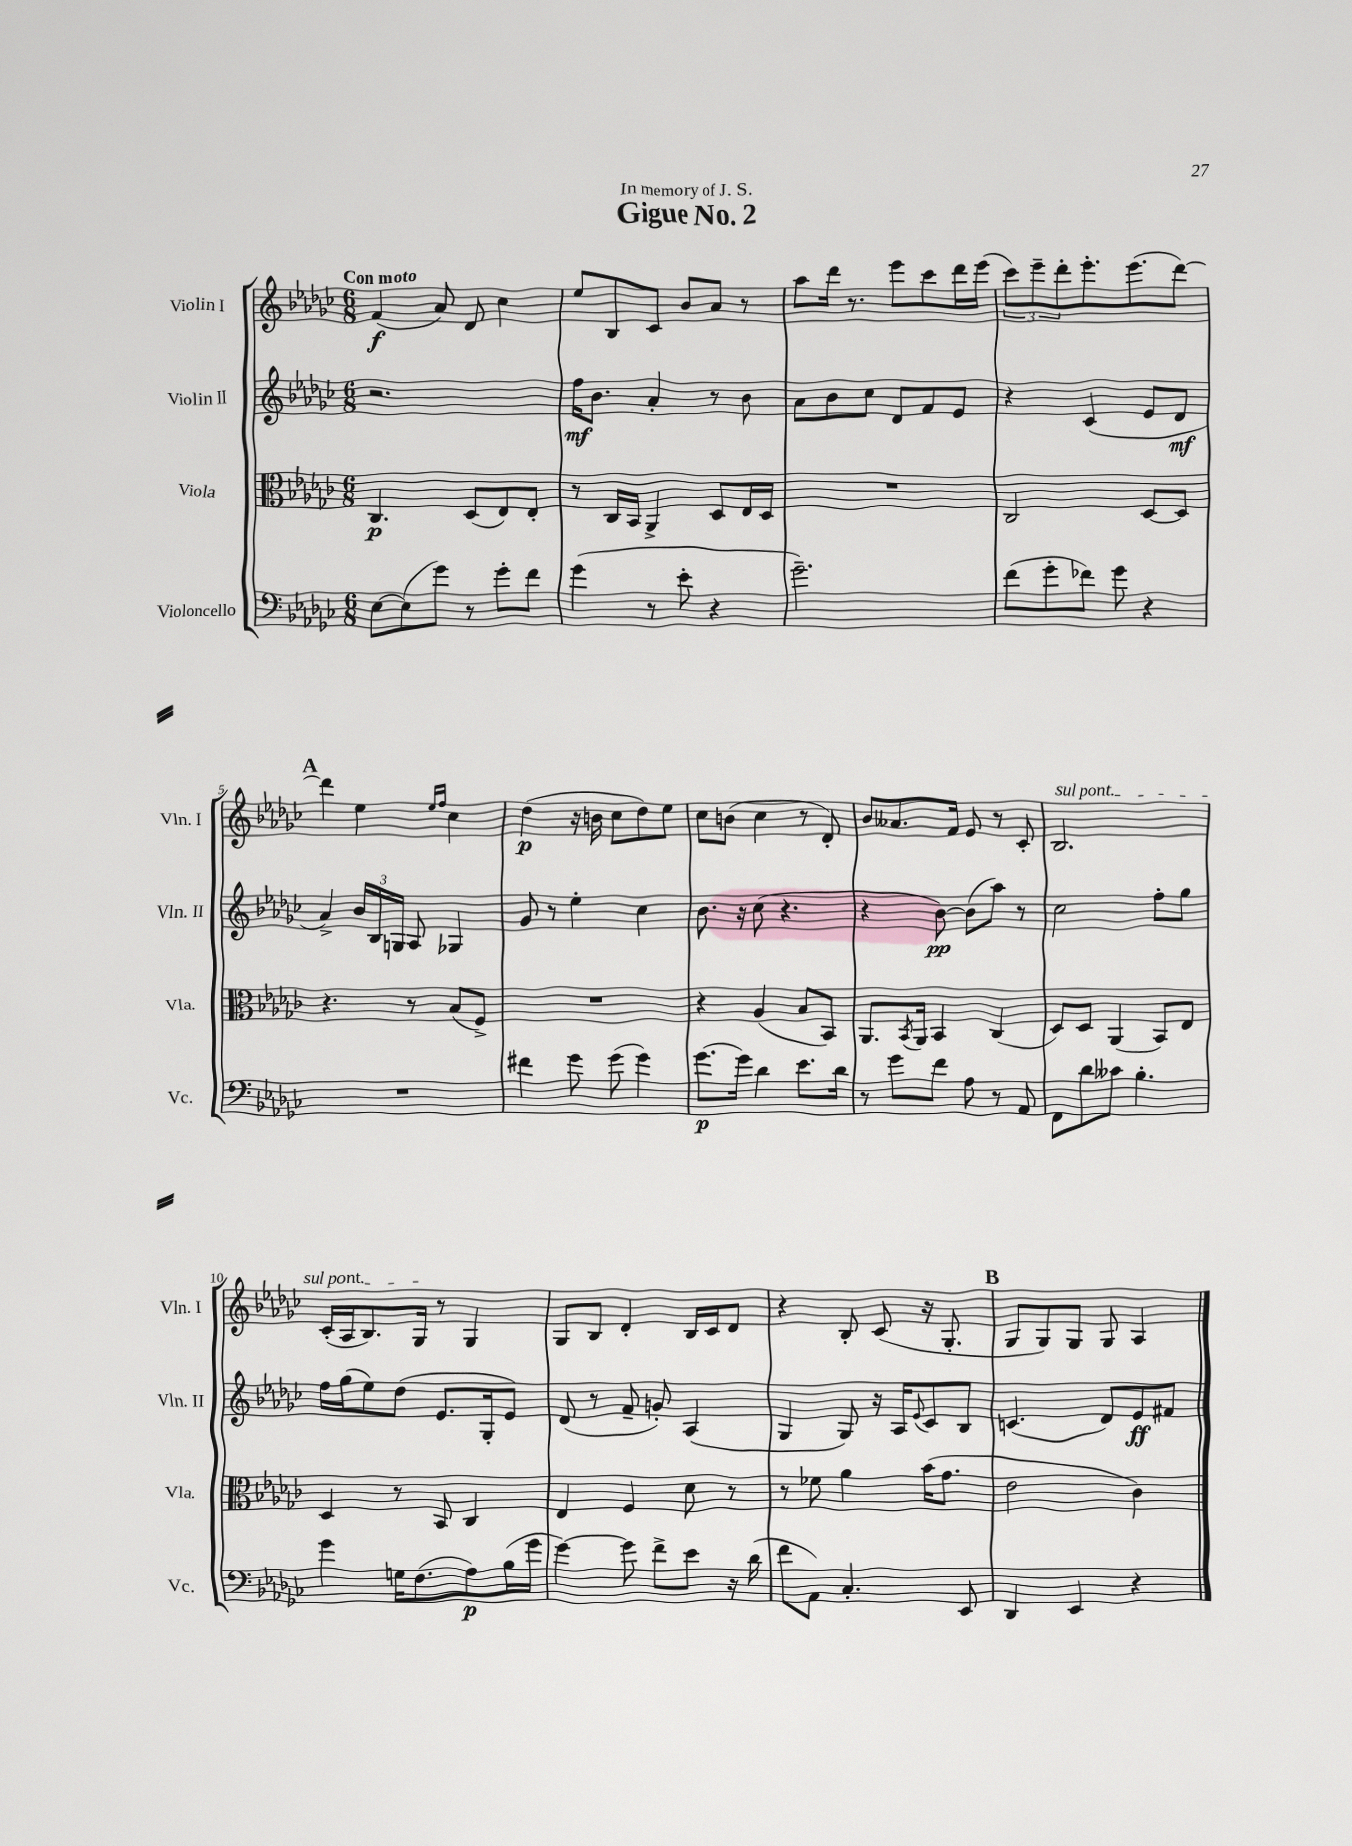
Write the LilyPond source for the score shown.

\header { title = "Gigue No. 2" dedication = "In memory of J. S." }
<<
\new StaffGroup <<
\new Staff = "s0" \with { instrumentName = "Violin I" shortInstrumentName = "Vln. I" } {
    \clef treble \key ges \major \numericTimeSignature \time 6/8 \tempo "Con moto"
    f'4\f( aes'8) des'8 ces''4 |
    ees''8 bes8 ces'8 bes'8 aes'8 r8 |
    aes''8 des'''16 r8. ees'''8 ces'''8 des'''16 ees'''16( |
    \tuplet 3/2 { ces'''8) ees'''8-- des'''8-. } ees'''8.-. ees'''8.( des'''8~) |
    \mark \markup { \bold "A" } des'''4 ees''4 \grace { ees''16 f''16 } ces''4 |
    des''4\p( r16 b'16 ces''8 des''8) ees''8 |
    ces''8 b'8( ces''4 r8 des'8-.) |
    bes'8 aeses'8. f'16 ees'8 r8 ces'8-. |
    \once \override TextSpanner.bound-details.left.text = \markup { \italic "sul pont." } bes2.\startTextSpan |
    ces'16-.( aes16 bes8.) ges16\stopTextSpan r8 ges4 |
    ges8 bes8 des'4-. bes16 ces'16 des'8 |
    r4 bes8-. ces'8( r16 ges8.-. |
    \mark \markup { \bold "B" } ges8 ges8) ges8 ges8 aes4 \bar "|." |
}
\new Staff = "s1" \with { instrumentName = "Violin II" shortInstrumentName = "Vln. II" } {
    \clef treble \key ges \major \numericTimeSignature \time 6/8
    r2. |
    f''16\mf bes'8. aes'4-. r8 bes'8 |
    aes'8 bes'8 ces''8 des'8 f'8 ees'8 |
    r4 ces'4( ees'8 des'8\mf |
    \mark \markup { \bold "A" } aes'4->) \tuplet 3/2 { bes'16 bes16 g16 } aes8 ges4 |
    ges'8 r8 ees''4-. ces''4 |
    bes'8. r16 ces''8( r4. |
    r4 bes'8~\pp) bes'8( aes''8) r8 |
    ces''2 f''8-. ges''8 |
    f''16 ges''16( ees''8) des''8( ees'8. ges16-. ees'8) |
    des'8( r8 f'8-- g'8-.) aes4( |
    ges4 ges8) r16 aes16 \appoggiatura { ees'8 } ces'8 bes8 |
    \mark \markup { \bold "B" } c'4.( des'8) ees'8\ff fis'8 \bar "|." |
}
\new Staff = "s2" \with { instrumentName = "Viola" shortInstrumentName = "Vla." } {
    \clef alto \key ges \major \numericTimeSignature \time 6/8
    ces4.\p des8( ees8) ees8-. |
    r8 ces16 bes,16 aes,4-> des8 ees16 des16 |
    R2. |
    ces2 des8~ des8 |
    \mark \markup { \bold "A" } r4. r8 bes8( f8->) |
    R2. |
    r4 aes4( bes8 bes,8) |
    aes,8. \acciaccatura { bes,8 } aes,16 bes,4 ces4( |
    des8) des8 aes,4( bes,8) ees8 |
    des4 r8 bes,8 ces4 |
    ees4 f4 des'8 r8 |
    r8 fes'8 aes'4 bes'16( ges'8. |
    \mark \markup { \bold "B" } ees'2 ces'4) \bar "|." |
}
\new Staff = "s3" \with { instrumentName = "Violoncello" shortInstrumentName = "Vc." } {
    \clef bass \key ges \major \numericTimeSignature \time 6/8
    ees8~ ees8( ges'8) r8 ges'8-. f'8 |
    ges'4( r8 ees'8-. r4 |
    ges'2.--) |
    f'8( ges'8-. fes'8) ges'8 r4 |
    \mark \markup { \bold "A" } R2. |
    fis'4 ges'8 ges'8( ges'4) |
    ges'8.~\p ges'16 des'4 ees'8. des'16 |
    r8 ges'8 f'8 aes8 r8 aes,8 |
    f,8 des'8 ceses'8 bes4.-. |
    ges'4 g16 f8.( aes8\p) bes16( ges'16 |
    ges'4~) ges'8 f'8-> ees'8 r16 des'16( |
    f'8 aes,8) ces4.-. ees,8 |
    \mark \markup { \bold "B" } des,4 ees,4 r4 \bar "|." |
}
>>
>>
